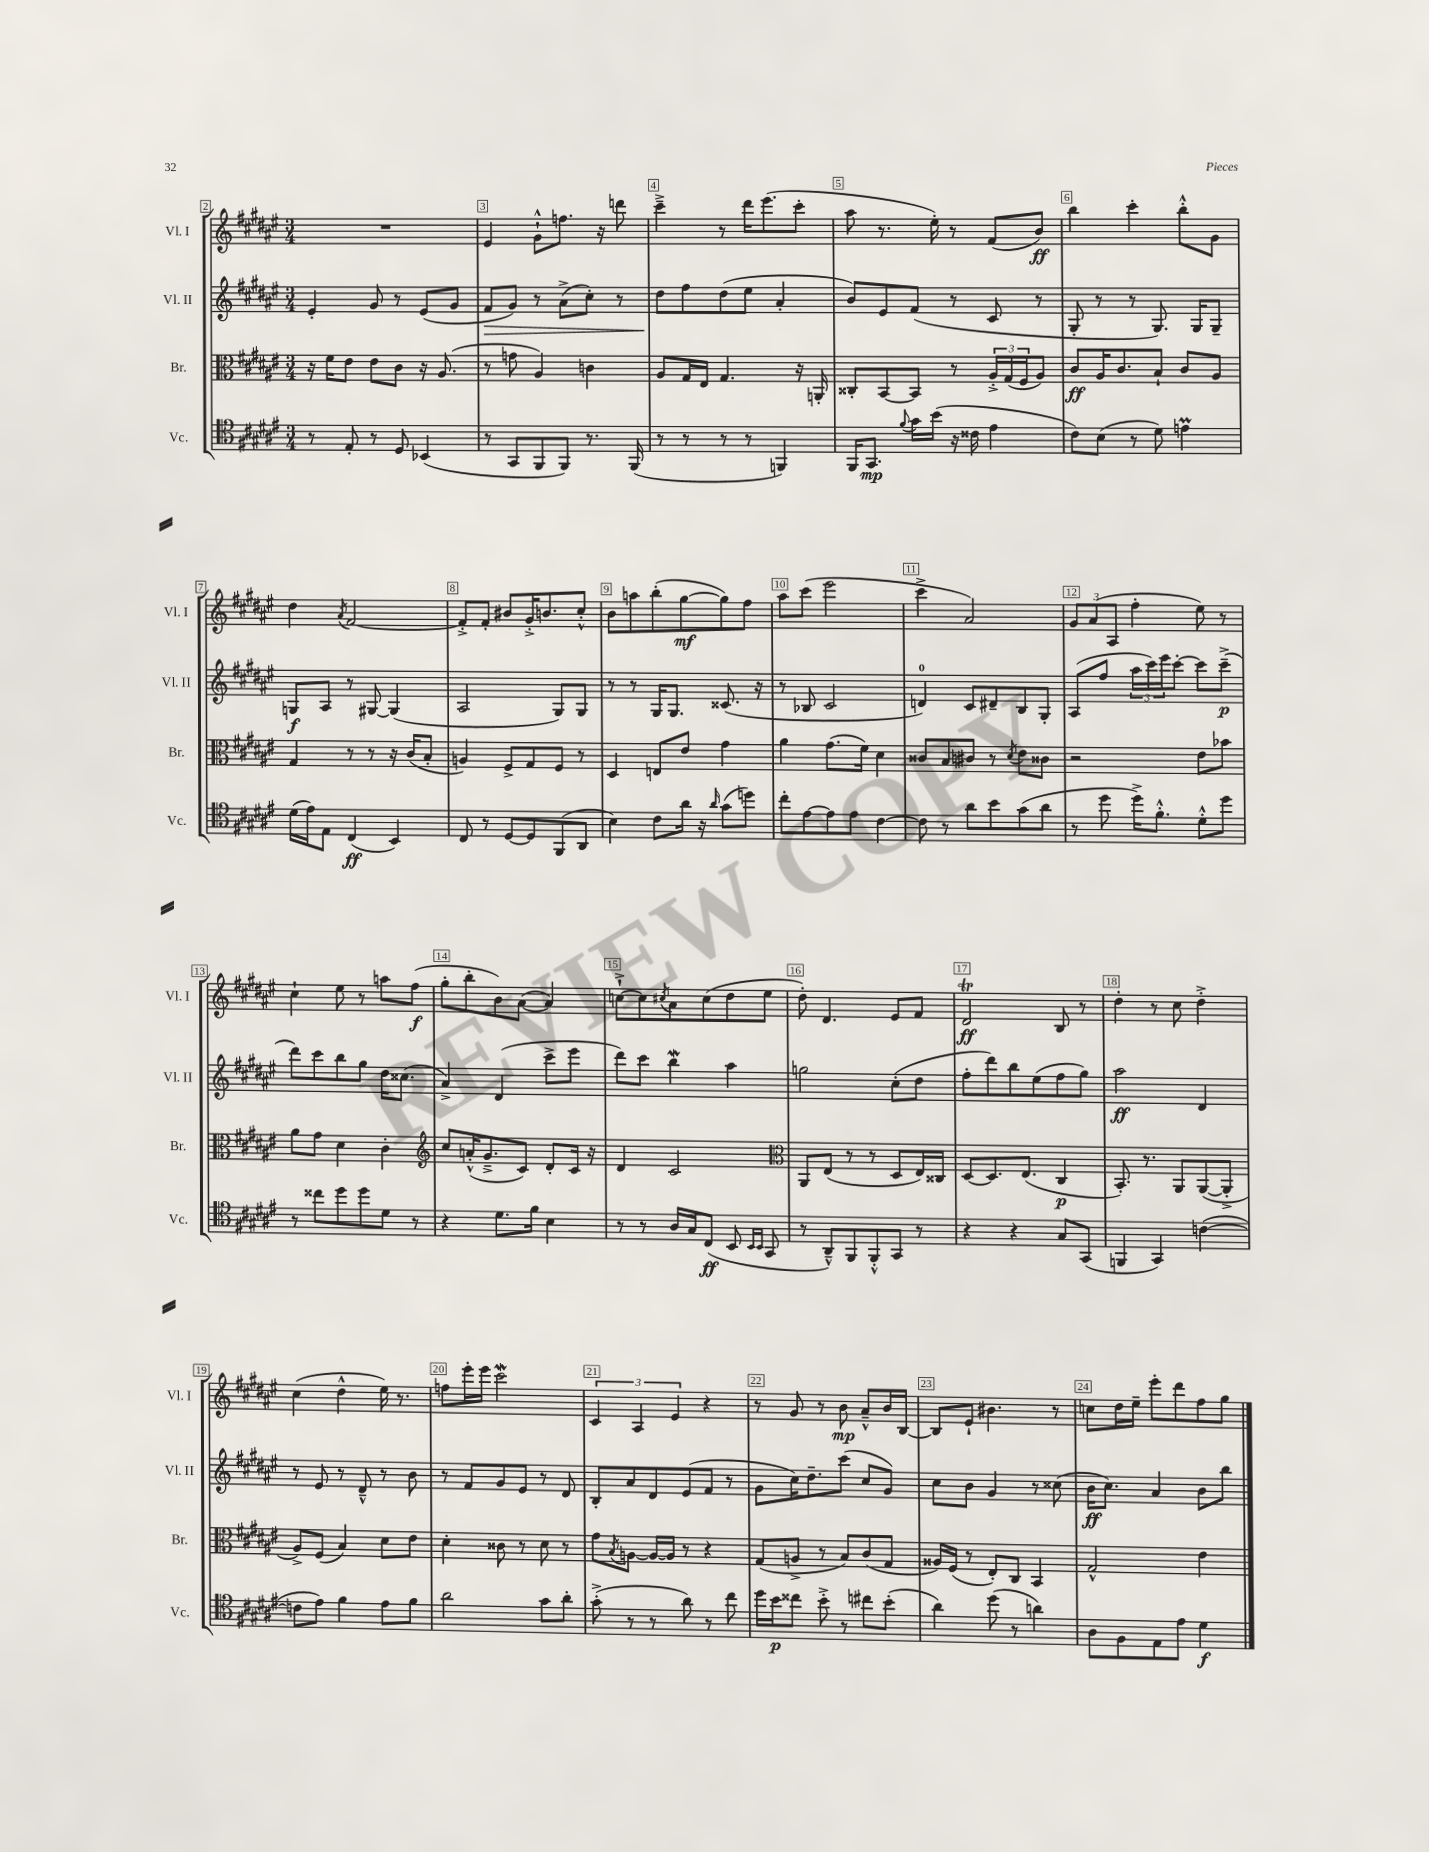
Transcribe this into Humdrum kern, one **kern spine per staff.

**kern	**dynam	**kern	**dynam	**kern	**dynam	**kern	**dynam
*part4	*part4	*part3	*part3	*part2	*part2	*part1	*part1
*staff4	*staff4	*staff3	*staff3	*staff2	*staff2	*staff1	*staff1
*I"Vc.	*	*I"Br.	*	*I"Vl. II	*	*I"Vl. I	*
*I'Vc.	*	*I'Br.	*	*I'Vl. II	*	*I'Vl. I	*
*clefC4	*	*clefC3	*	*clefG2	*	*clefG2	*
*k[f#c#g#d#a#e#]	*	*k[f#c#g#d#a#e#]	*	*k[f#c#g#d#a#e#]	*	*k[f#c#g#d#a#e#]	*
*M3/4	*	*M3/4	*	*M3/4	*	*M3/4	*
=2	=2	=2	=2	=2	=2	=2	=2
8r	.	16r	.	4e#'/	.	2.r	.
.	.	16f#\KL	.	.	.	.	.
8E#'/	.	8e#\J	.	.	.	.	.
8r	.	8e#\L	.	8g#/	.	.	.
8D#/	.	8c#\J	.	8r	.	.	.
(4BB-X/	.	16r	.	(8e#/L	.	.	.
.	.	(8.A#/	.	.	.	.	.
.	.	.	.	8g#/J	.	.	.
=3	=3	=3	=3	=3	=3	=3	=3
!	!	!	!	!	!LO:HP:b	!	!
8r	.	8r	.	8f#/L	>	4e#/	.
8GG#/L	.	8gn\	.	8g#/J)	.	.	.
8FF#/	.	4A#/)	.	8r	.	8g#`^^\L	.
8FF#/J)	.	.	.	(8a#^\L	.	8.ffn\J	.
8.r	.	4cn\	.	8cc#'\J)	.	.	.
.	.	.	.	.	.	16r	.
.	.	.	.	8r	.	8dddn\	.
(16FF#/	.	.	.	.	.	.	.
=4	=4	=4	=4	=4	=4	=4	=4
8r	.	8A#/L	.	8dd#\L	.	4ccc#~^\	.
8r	.	16G#/L	.	8ff#\	]	.	.
.	.	16E#/JJ	.	.	.	.	.
8r	.	4.G#/	.	(8dd#\	.	8r	.
8r	.	.	.	8ee#\J	.	16ddd#\KL	.
.	.	.	.	.	.	(8.eee#\	.
4FFn/)	.	.	.	4a#'/	.	.	.
.	.	16r	.	.	.	8ccc#'\J	.
.	.	16AAn'/	.	.	.	.	.
=5	=5	=5	=5	=5	=5	=5	=5
16FF#/KL	.	8C##X'/L	.	8b/L)	.	8aa#\	.
8.GG#/J	mp	.	.	.	.	.	.
.	.	[8BB/	.	8e#/	.	8.r	.
8qqf#/	.	.	.	.	.	.	.
16g#\LL	.	8BB/J]	.	(8f#/J	.	.	.
(16b\JJ	.	.	.	.	.	16ee#'\)	.
16r	.	8r	.	8r	.	8r	.
16c##X\	.	.	.	.	.	.	.
4e#\	.	24A#'^/LL	.	8c#/	.	(8f#/L	.
.	.	(24G#/	.	.	.	.	.
.	.	24F#/J	.	.	.	.	.
.	.	8A#/J)	.	8r	.	8b/J)	ff
=6	=6	=6	=6	=6	=6	=6	=6
8c#\L)	.	8c#/L	ff	8G#'/	.	4bb\	.
(8B\J	.	16A#/K	.	8r	.	.	.
.	.	8.c#/	.	.	.	.	.
8r	.	.	.	8r	.	4ccc#'\	.
8d#\)	.	8B`/J	.	8.G#/)	.	.	.
4enM\	.	8c#/L	.	.	.	8bb'^^\L	.
.	.	.	.	16G#/KL	.	.	.
.	.	8A#/J	.	8G#~/J	.	8g#\J	.
!!LO:LB:g=z
=7	=7	=7	=7	=7	=7	=7	=7
(16d#\LL	.	4G#/	.	8Gn/L	f	4dd#\	.
16e#\J)	.	.	.	.	.	.	.
8E#\J	.	.	.	8A#/J	.	.	.
.	.	.	.	.	.	8qa#/	.
(4C#/	ff	8r	.	8r	.	[2f#/	.
.	.	8r	.	[8G#X/	.	.	.
4BB/)	.	16r	.	(4G#/]	.	.	.
.	.	(16c#/KL	.	.	.	.	.
.	.	8B'/J	.	.	.	.	.
=8	=8	=8	=8	=8	=8	=8	=8
8C#/	.	4An/)	.	2A#/	.	8f#'^/L]	.
8r	.	.	.	.	.	8f#'/J	.
[8D#/L	.	8F#^/L	.	.	.	8b#X/L	.
8D#/]	.	8G#/	.	.	.	16g#'^/K	.
.	.	.	.	.	.	8.bn/	.
(8FF#/	.	8F#/J	.	8G#/L)	.	.	.
8AA#/J	.	8r	.	8G#/J	.	8cc#'^^/J	.
=9	=9	=9	=9	=9	=9	=9	=9
4B\)	.	4D#/	.	8r	.	8b\L	.
.	.	.	.	8r	.	8aan\	.
8c#\L	.	8En/L	.	16G#/KL	.	(8bb'\	.
.	.	.	.	8.G#/J	.	.	.
16a#\Jk	.	8e#/J	.	.	.	[8gg#\	mf
16r	.	.	.	.	.	.	.
16qqa#/	.	.	.	.	.	.	.
(8g#\L	.	4g#\	.	(8.c##X/	.	8gg#\])	.
8ddn\J)	.	.	.	.	.	8ff#\J	.
.	.	.	.	16r	.	.	.
=10	=10	=10	=10	=10	=10	=10	=10
8cc#'\L	.	4a#\	.	8r	.	8aa#\L	.
[8e#\	.	.	.	8B-X/	.	(8ccc#\J	.
8e#\]	.	(8.g#\L	.	2c#/	.	2eee#\	.
8e#\J	.	.	.	.	.	.	.
.	.	16f#\Jk)	.	.	.	.	.
[4c#\	.	4d#\	.	.	.	.	.
=11	=11	=11	=11	=11	=11	=11	=11
8c#\]	.	8c##X/L	.	4dn/)	.	4ccc#^\	.
8r	.	8B/	.	.	.	.	.
8a#\L	.	8c#X/J	.	8c#/L	.	2a#/)	.
8b\	.	8r	.	8d#X~/	.	.	.
.	.	8qd#/	.	.	.	.	.
(8g#\	.	8e#\L	.	8B/	.	.	.
8a#\J	.	8c##X\J	.	8G#'/J	.	.	.
=12	=12	=12	=12	=12	=12	=12	=12
8r	.	2r	.	(8A#/L	.	12g#/L	.
.	.	.	.	.	.	(12a#/	.
8dd#\	.	.	.	8ff#/J	.	.	.
.	.	.	.	.	.	12A#/J	.
16dd#^\KL)	.	.	.	24aa#\LL	.	4ff#'\	.
.	.	.	.	24ccc#\)	.	.	.
8.f#'^^\J	.	.	.	.	.	.	.
.	.	.	.	24eee#\J	.	.	.
.	.	.	.	[8ccc#'\J	.	.	.
8d#'^^\L	.	8e#\L	.	8ccc#\L]	.	8ee#\)	.
8dd#\J	.	8b-X\J	.	(8ccc#~^\J	p	8r	.
!!LO:LB:g=z
=13	=13	=13	=13	=13	=13	=13	=13
8r	.	8a#\L	.	8ddd#\L)	.	4cc#`\	.
8cc##X\L	.	8g#\J	.	8ccc#\	.	.	.
8dd#\	.	4d#\	.	8bb\	.	8ee#\	.
8dd#\	.	.	.	8gg#\J	.	8r	.
8d#\J	.	4c#'\	.	16dd#\KL	.	8aan\L	.
.	.	.	.	(8.cc##X\J	.	.	.
8r	.	.	.	.	.	(8ff#\J	f
=14	=14	=14	=14	=14	=14	=14	=14
*	*	*clefG2	*	*	*	*	*
4r	.	8cc#/L	.	4a#^/)	.	8gg#'\L	.
.	.	(16an'^^/K	.	.	.	8bb'\	.
.	.	8.g#~^/	.	.	.	.	.
8.d#\L	.	.	.	(4d#/	.	8b\)	.
.	.	8c#/J)	.	.	.	([8a#\J	.
16f#\Jk	.	.	.	.	.	.	.
4B\	.	8d#'/L	.	8ccc#^\L	.	4a#/])	.
.	.	16c#/Jk	.	8eee#\J	.	.	.
.	.	16r	.	.	.	.	.
=15	=15	=15	=15	=15	=15	=15	=15
8r	.	4d#/	.	8ddd#\L)	.	[8ccn`^\L	.
8r	.	.	.	8ccc#\J	.	8cc\]	.
.	.	.	.	.	.	8qcc#X/	.
16A#/LL	.	2c#/	.	4bbw\	.	8a#\	.
16G#/J	.	.	.	.	.	.	.
(8C#/J	ff	.	.	.	.	(8cc#\	.
8BB/	.	.	.	4aa#\	.	8dd#\	.
16qqBB/LL	.	.	.	.	.	.	.
16qqBB/JJ	.	.	.	.	.	.	.
8GG#/	.	.	.	.	.	8ee#\J	.
=16	=16	=16	=16	=16	=16	=16	=16
*	*	*clefC3	*	*	*	*	*
8r	.	8AA#/L	.	2ggn\	.	8dd#'\)	.
8AA#~^^/L)	.	(8E#/J	.	.	.	4.d#/	.
8FF#/	.	8r	.	.	.	.	.
8FF#'^^/	.	8r	.	.	.	.	.
8GG#/J	.	8D#/L	.	(8cc#'\L	.	8e#/L	.
8r	.	16E#/L)	.	8dd#\J	.	8f#/J	.
.	.	16C##X/JJ	.	.	.	.	.
=17	=17	=17	=17	=17	=17	=17	=17
4r	.	[8D#/L	.	8ff#'\L	.	2d#T/	ff
.	.	8.D#/]	.	8ddd#\)	.	.	.
4r	.	.	.	8bb\	.	.	.
.	.	(8.E#/J	.	.	.	.	.
.	.	.	.	(8ee#\	.	.	.
8G#/L	.	4C#/	p	8ff#\	.	8B/	.
(8GG#/J	.	.	.	8gg#\J)	.	8r	.
=18	=18	=18	=18	=18	=18	=18	=18
4FFn/	.	8.BB'/)	.	2aa#\	ff	4dd#'\	.
.	.	8.r	.	.	.	.	.
4GG#/)	.	.	.	.	.	8r	.
.	.	8AA#/L	.	.	.	8cc#\	.
([4cn\	.	([8AA#/	.	4d#/	.	4dd#'^\	.
.	.	8AA#'^/J]	.	.	.	.	.
!!LO:LB:g=z
=19	=19	=19	=19	=19	=19	=19	=19
8cn\L]	.	8A#^/L)	.	8r	.	(4cc#\	.
8e#\J)	.	(8F#/J	.	8e#/	.	.	.
4f#\	.	4B/)	.	8r	.	4dd#^^\	.
.	.	.	.	8d#~^^/	.	.	.
8e#\L	.	8d#\L	.	8r	.	16ee#\)	.
.	.	.	.	.	.	8.r	.
8f#\J	.	8e#\J	.	8b\	.	.	.
=20	=20	=20	=20	=20	=20	=20	=20
2a#\	.	4d#'\	.	8r	.	8ffn\L	.
.	.	.	.	8f#/L	.	16eee#'\L	.
.	.	.	.	.	.	16eee#\JJ	.
.	.	8c##X\	.	8g#/	.	2ccc#W\	.
.	.	8r	.	8e#/J	.	.	.
8g#\L	.	8d#\	.	8r	.	.	.
8a#'\J	.	8r	.	8d#/	.	.	.
=21	=21	=21	=21	=21	=21	=21	=21
(8g#'^\	.	8g#\L	.	8B'/L	.	6c#/	.
.	.	8qB/	.	.	.	.	.
8r	.	[8An\J	.	8a#/	.	.	.
.	.	.	.	.	.	6A#/	.
8r	.	16A/LL_	.	8d#/	.	.	.
.	.	16A/JJ]	.	.	.	.	.
.	.	.	.	.	.	6e#/	.
8a#\)	.	8r	.	(8e#/	.	.	.
8r	.	4r	.	8f#/J	.	4r	.
8cc#\	.	.	.	8r	.	.	.
=22	=22	=22	=22	=22	=22	=22	=22
16dd#\LL	.	(8G#/L	.	8g#\L	.	8r	.
16b\J	p	.	.	.	.	.	.
8cc##X\J	.	8An^/J	.	16cc#\K)	.	8g#/	.
.	.	.	.	8.dd#~\	.	.	.
8b'^\	.	8r	.	.	.	8r	.
8r	.	8B/L)	.	(8ccc#\J	.	8b\	mp
8cc#X\L	.	(8c#/	.	8cc#/L	.	8a#~^^/L	.
(8b'\J	.	8G#/J	.	8g#/J)	.	16b/L	.
.	.	.	.	.	.	[16B/JJ	.
=23	=23	=23	=23	=23	=23	=23	=23
4a#\)	.	16A##X/LL)	.	8cc#\L	.	8B/L]	.
.	.	(16F#/JJ	.	.	.	.	.
.	.	8r	.	8b\J	.	8e#`/J	.
(8dd#\	.	8E#'/L)	.	4g#/	.	4.b#X\	.
8r	.	8C#/J	.	.	.	.	.
4an\)	.	4BB/	.	8r	.	.	.
.	.	.	.	(8cc##X\	.	8r	.
=24	=24	=24	=24	=24	=24	=24	=24
8A#\L	.	2G#^^/	.	16b\KL	ff	8ccn\L	.
.	.	.	.	8.cc#\J)	.	.	.
8F#\	.	.	.	.	.	16dd#\L	.
.	.	.	.	.	.	16ee#~\JJ	.
8E#\	.	.	.	4a#/	.	8eee#'\L	.
8e#\J	.	.	.	.	.	8ddd#\	.
4d#\	f	4e#\	.	8b\L	.	8ff#\	.
.	.	.	.	8bb\J	.	8gg#\J	.
==	==	==	==	==	==	==	==
*-	*-	*-	*-	*-	*-	*-	*-
